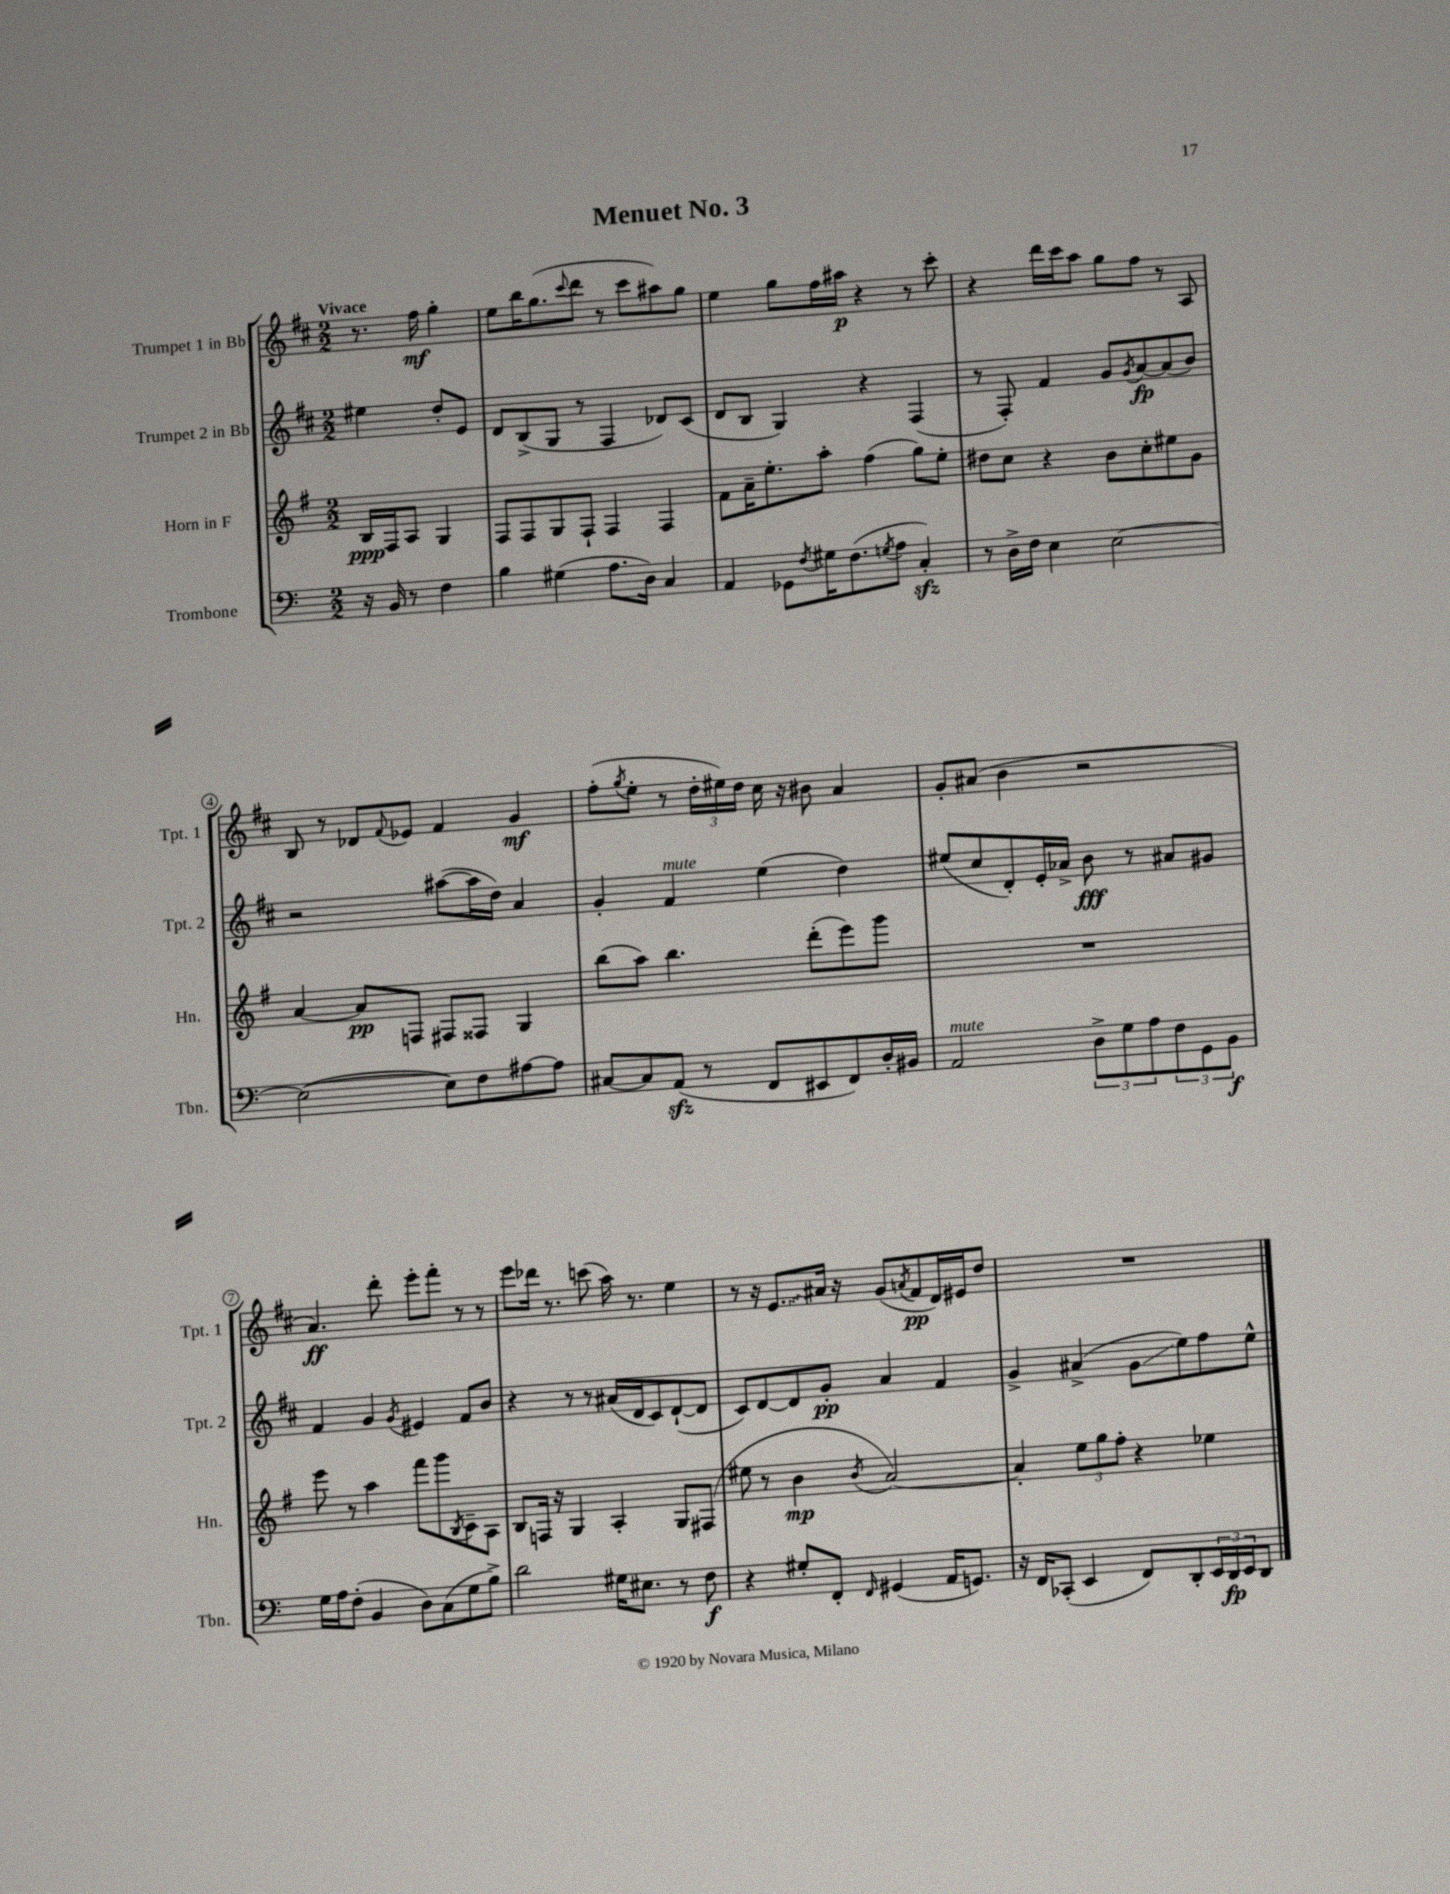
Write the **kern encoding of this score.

**kern	**kern	**kern	**kern
*staff4	*staff3	*staff2	*staff1
*clefF4	*clefG2	*clefG2	*clefG2
*k[]	*k[f#]	*k[f#c#]	*k[f#c#]
*M2/2	*M2/2	*M2/2	*M2/2
16r	16B	4ee#	8.r
16BB	16F#	.	.
8r	8A	.	.
.	.	.	16ff#
4F	4G	8dd'	4gg'
.	.	8e	.
=	=	=	=
4B	8F#	8d	8ee
.	8F#	(8B^	16bb
.	.	.	(8.gg
(4G#	8G	8G	.
.	.	.	8qqccc#
.	8F#`	8r	8ddd
8.A	4F#	4F#	8r
.	.	.	8ccc#
16D)	.	.	.
4C	4F#	8d-)	8aa#)
.	.	(8c#	8gg
=	=	=	=
4AA	8f#	8d	4ee
.	16a~	8B	.
.	8.ee'	.	.
8GG-	.	4G)	8gg
8qF	.	.	.
16G#	8aa'	.	16ff#
(8.F	.	.	16aa#
.	(4ff#	4r	4r
8qG	.	.	.
8A	.	.	.
4C')	8gg)	(4F#	8r
.	8ee'	.	8ccc#'
=	=	=	=
8r	8dd#	8r	4r
16D^	8cc	8F#')	.
16F	.	.	.
4E	4r	4f#	16ddd
.	.	.	16ccc#
.	.	.	8aa
[2E	8b	8g	8gg
.	.	8qg	.
.	8cc'	[8a	8ff#
.	8ee#	(8a]	8r
.	8g	8b)	8A
=	=	=	=
(2E_	[4a	2r	8B
.	.	.	8r
.	8a]	.	8d-
.	.	.	8qqf#
.	8F	.	8e-
8E])	8F#	([8aa#	4f#
8F	8F##	16aa#]	.
.	.	16dd)	.
[8A#	4G	4a	4g
8A#]	.	.	.
=	=	=	=
[8C#	(8bb	4g'	(8ff#'
.	.	.	8qgg
8C#]	8aa)	.	8ee'
(8AA	4.bb	4f#	8r
8r	.	.	24dd'
.	.	.	24ee#)
.	.	.	24dd
8FF	.	(4ee	16cc#
.	.	.	16r
8EE#	(8ddd'	.	8b#
8FF)	8eee)	4dd)	4a
16D'	8ggg	.	.
16BB#	.	.	.
=	=	=	=
2AA	1r	(8ee#	8g'
.	.	8cc#	(8a#
.	.	8d')	4b
.	.	16e'	.
.	.	16a-^	.
12D^	.	8b	2r
12G	.	.	.
.	.	8r	.
12A	.	.	.
12F	.	8a#	.
12GG	.	.	.
.	.	8g#	.
12BB	.	.	.
=	=	=	=
16G	8eee	4f#	4.a)
16A	.	.	.
(8F'	8r	.	.
4BB	4aa	4g	.
.	.	.	8ddd'
.	.	8qg	.
8D)	8fff#	4e#	8eee'
(8C	8ggg	.	8fff#'
.	8qB	.	.
8G	8c~	8f#	8r
8B^)	8A	8b	8r
=	=	=	=
2d	8B	4r	8eee
.	16F	.	16ddd-
.	16r	.	8.r
.	4G	8r	.
.	.	8r	(8ccc
16G#	4A'	(16a#	16aa)
8.E#	.	16d	8.r
.	.	8c#)	.
8r	8G	([8d`	4ee
8F	(8F#	8d]	.
=	=	=	=
4r	8ee#	8c#)	8r
.	8r	[8d	16r
.	.	.	8.e
8G#'	4b	8d]	.
8FF'	.	8g'	16a#
.	.	.	16r
16qqFF	8qb	.	.
(4GG#	[2a)	4a	(8g
.	.	.	8qa
.	.	.	8f#
16AA	.	4f#	16d)
8.GG)	.	.	16e#
.	.	.	8dd
=	=	=	=
16r	4a']	4g^	1r
16FF	.	.	.
(8CC-'	.	.	.
4EE	12ee	(4a#^	.
.	12gg	.	.
.	12ff#'	.	.
8FF)	4r	8g	.
8DD'	.	8ee)	.
24EE	4ee-	8ff#	.
24DD	.	.	.
24EE	.	.	.
8DD	.	8ee^^	.
==	==	==	==
*-	*-	*-	*-
